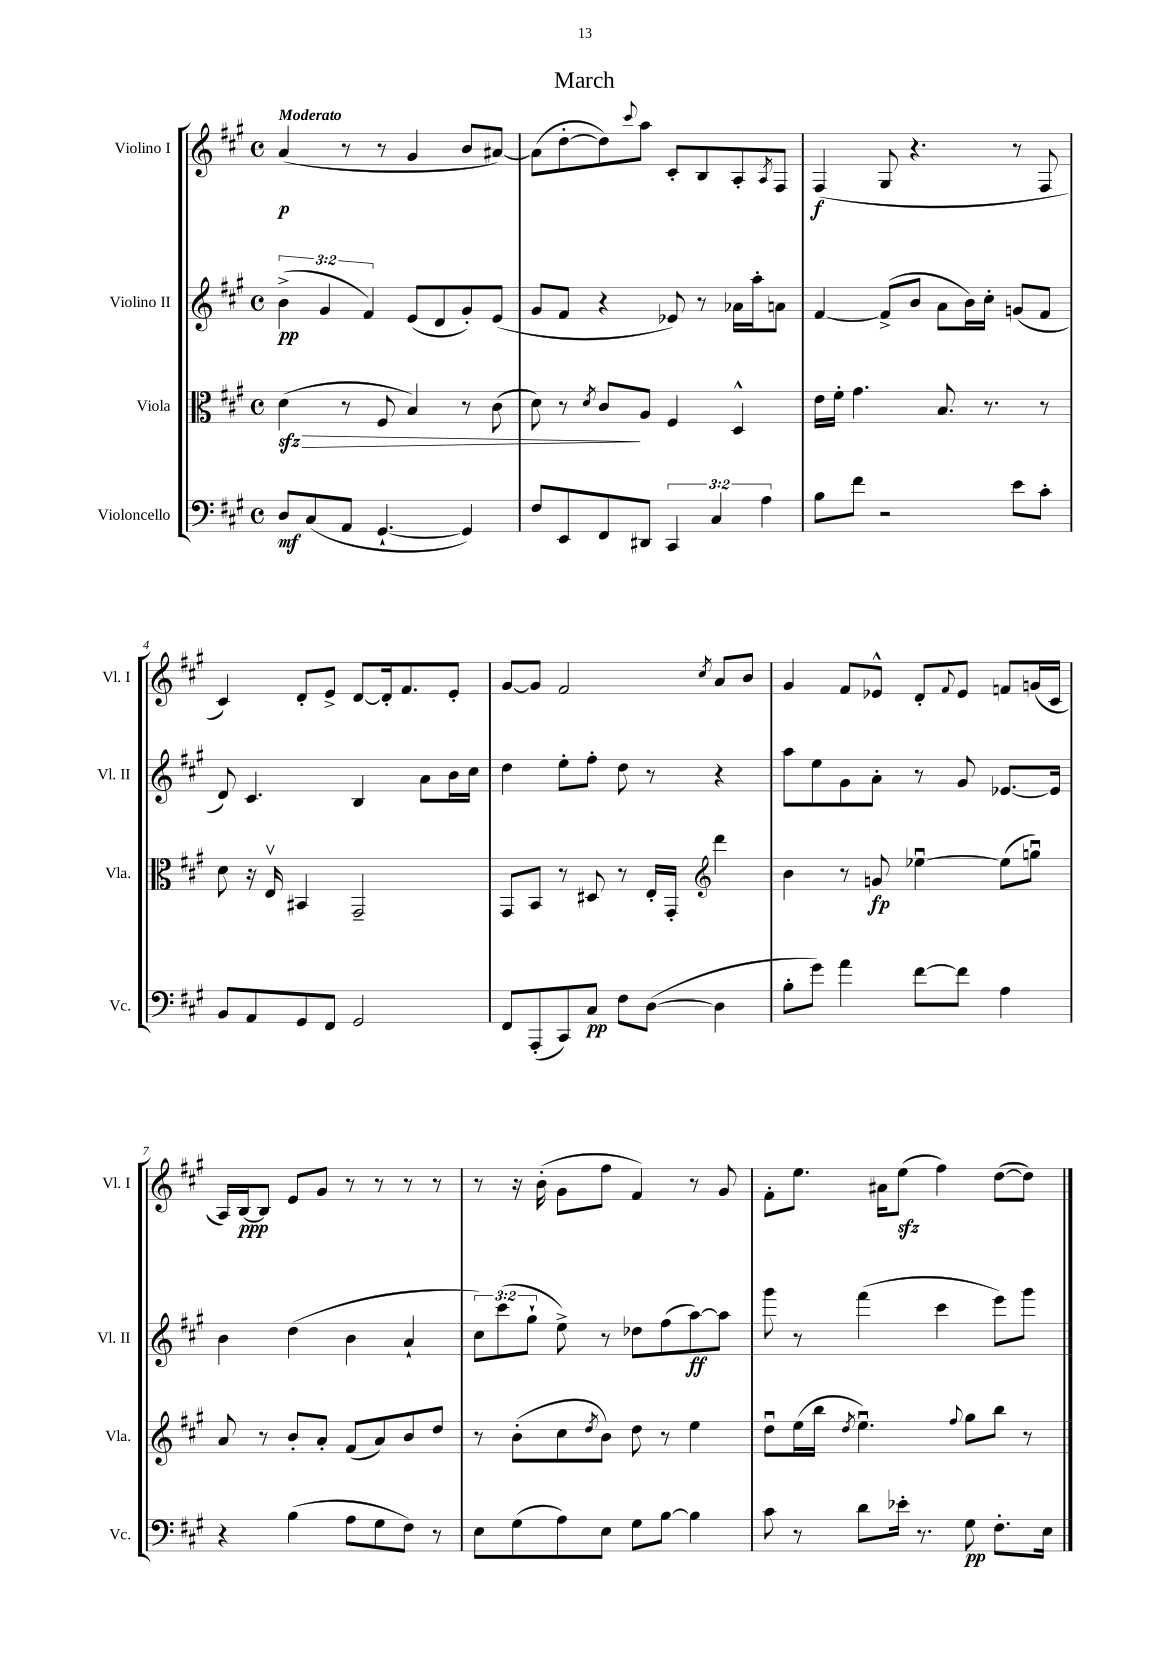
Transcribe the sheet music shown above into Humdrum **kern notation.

**kern	**kern	**kern	**kern
*staff4	*staff3	*staff2	*staff1
*clefF4	*clefC3	*clefG2	*clefG2
*k[f#c#g#]	*k[f#c#g#]	*k[f#c#g#]	*k[f#c#g#]
*M4/4	*M4/4	*M4/4	*M4/4
*met(c)	*met(c)	*met(c)	*met(c)
8D/L	(4d\	(6b^\	(4a/
(8C#/	.	.	.
.	.	6g#/	.
8AA/J	8r	.	8r
.	.	6f#/)	.
[4.GG#`/	8F#/	.	8r
.	4B/)	(8e/L	4g#/
.	.	8d/	.
4GG#/])	8r	8g#'/)	8b/L
.	(8c#\	(8e/J	[8a#/J)
=	=	=	=
8F#/L	8d\)	8g#/L	(8a#\]L
8EE/	8r	8f#/J	[8dd'\
.	8qd/	.	.
8FF#/	8c#/L	4r	8dd\])
.	.	.	8qqccc#/
8DD#/J	8A/J	.	8aa\J
6CC#/	4F#/	8e-/)	8c#'/L
.	.	8r	8B/
6C#/	.	.	.
.	4D^^/	16a-\LL	8A'/
.	.	16aa'\J	.
6A\	.	.	.
.	.	.	8qA/
.	.	8a\J	8F#/J
=	=	=	=
8B\L	16e\LL	[4f#/	(4F#/
.	16f#'\JJ	.	.
8f#\J	4.g#\	.	.
2r	.	(8f#^/]L	8G#/
.	.	8b/J	4.r
.	8.B/	8a\L	.
.	.	16b\L)	.
.	8.r	16cc#'\JJ	.
8e\L	.	(8g/L	8r
8c#'\J	8r	8f#/J	8F#/
=	=	=	=
8BB/L	8d\	8d/)	4c#/)
8AA/	16r	4.c#/	.
.	16Ev/	.	.
8GG#/	4BB#/	.	8d'/L
8FF#/J	.	.	8e^/J
2GG#/	2GG#~/	4B/	[8d/L
.	.	.	16d'/]k
.	.	.	8.f#/
.	.	8a\L	.
.	.	16b\L	8e'/J
.	.	16cc#\JJ	.
=	=	=	=
8FF#/L	8GG#/L	4dd\	[8g#/L
(8AAA'/	8BB/J	.	8g#/]J
8CC#/)	8r	8ee'\L	2f#/
8C#/J	8D#/	8ff#'\J	.
8F#\L	8r	8dd\	.
([8D\J	16E'/LL	8r	.
.	16GG#'/JJ	.	.
*	*clefG2	*	*
.	.	.	8qcc#/
4D\]	4ddd\	4r	8a/L
.	.	.	8b/J
=	=	=	=
8B'\L	4b\	8aa\L	4g#/
8g#\J)	.	8ee\	.
4a\	8r	8g#\	8f#/L
.	8g/	8a'\J	8e-^^/J
[8f#\L	[4ee-u\	8r	8d'/L
.	.	.	8qqf#/
8f#\]J	.	8g#/	8e-/J
4A\	(8ee-\]L	[8.e-/L	8f/L
.	8ggu\J)	.	(16g/L
.	.	16e-/]Jk	16c#/JJ
=	=	=	=
4r	8a/	4b\	16A/LL)
.	.	.	[16B/J
.	8r	.	8B/]J
(4B\	8b'/L	(4dd\	8e/L
.	8a'/J	.	8g#/J
8A\L	(8f#/L	4b\	8r
8G#\	8a/)	.	8r
8F#\J)	8b/	4a`/	8r
8r	8dd/J	.	8r
=	=	=	=
8E\L	8r	12cc#\L)	8r
.	.	(12ccc#\	.
(8G#\	(8b'\L	.	16r
.	.	12gg#`\J	.
.	.	.	(16b'\
8A\)	8cc#\	8ee^\)	8g#\L
.	8qdd/	.	.
8E\J	8b\J)	8r	8ff#\J
8G#\L	8dd\	8dd-\L	4f#/)
[8B\J	8r	(8ff#\	.
4B\]	4ee\	[8aa\)	8r
.	.	8aa\]J	8g#/
=	=	=	=
8c#\	8ddu\L	8ggg#\	8f#'\L
8r	(16ee\L	8r	8.ee\J
.	16bb\JJ	.	.
.	8qdd/	.	.
8d\L	4.eeu\)	(4fff#\	.
.	.	.	16a#\LK
16e-'\Jk	.	.	(8ee\J
8.r	.	.	.
.	.	4ccc#\	4ff#\)
.	8qqff#/	.	.
8G#\	8gg#\L	.	.
8.F#'\L	8bb\J	8eee\L)	([8dd\L
.	8r	8ggg#\J	8dd\]J)
16E\Jk	.	.	.
==	==	==	==
*-	*-	*-	*-
